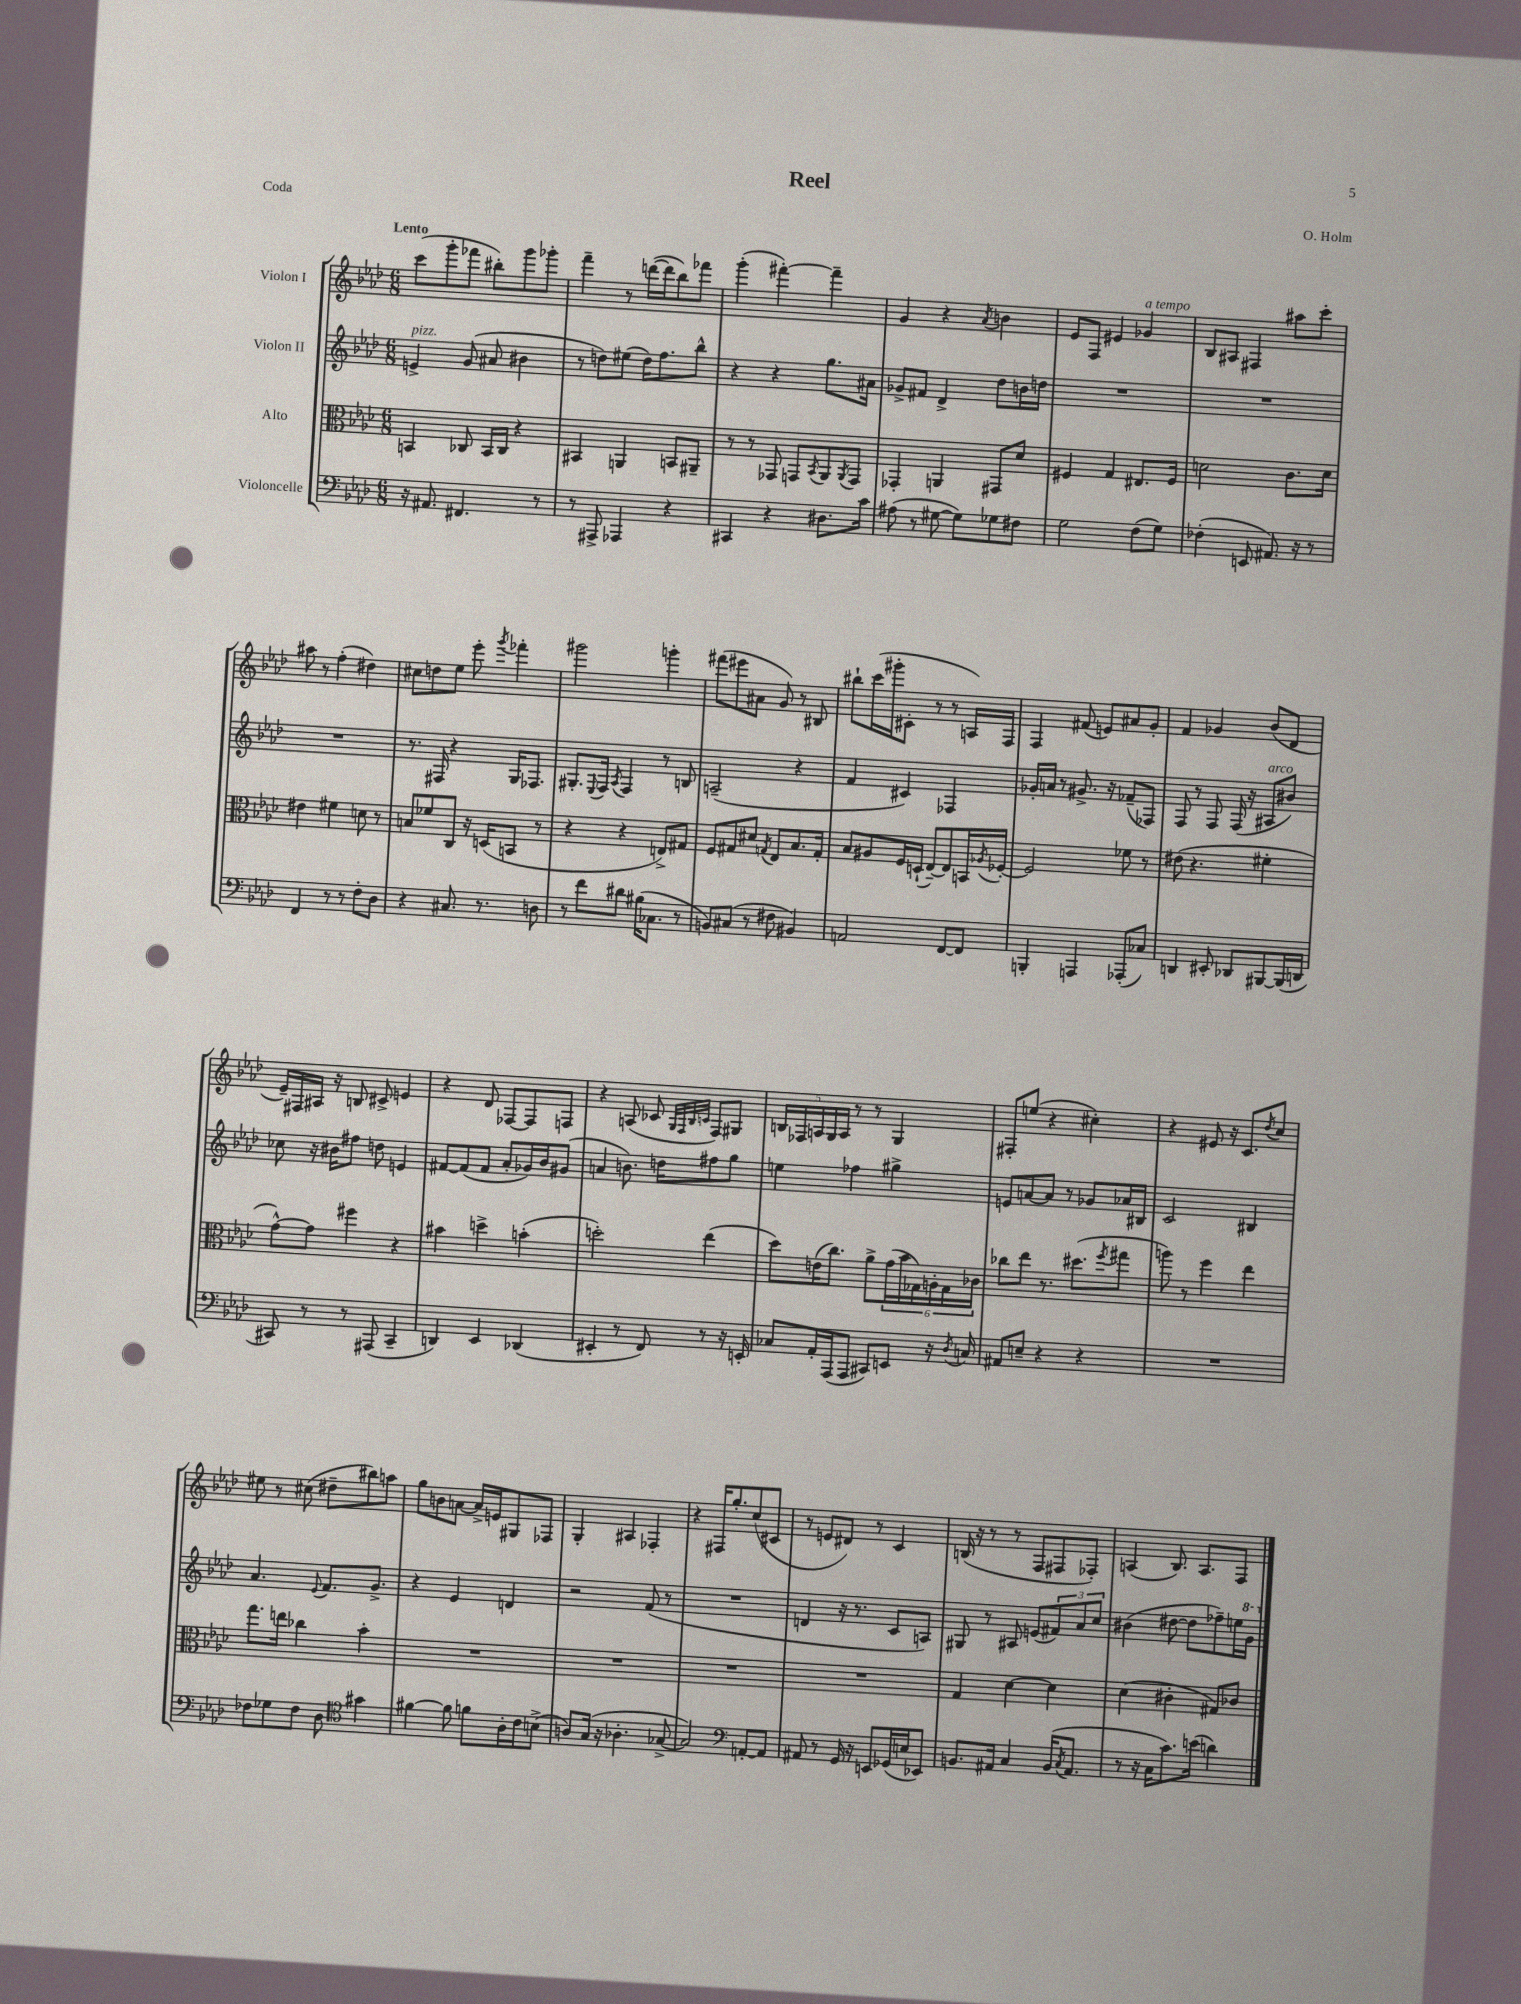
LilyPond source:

\header { title = "Reel" composer = "O. Holm" piece = "Coda" }
<<
\new StaffGroup <<
\new Staff = "s0" \with { instrumentName = "Violon I" } {
    \clef treble \key aes \major \numericTimeSignature \time 6/8 \tempo "Lento"
    c'''8( g'''8-. fes'''8 bis''8-.) g'''8 ges'''8-. |
    f'''4-- r8 d'''16~( d'''16 bes''8) fes'''8 |
    g'''4-.( fis'''4~-.) fis'''4-- |
    g'4 r4 \acciaccatura { aes'8 } b'4 |
    ees'8 f8 eis'4 ges'4^\markup { \italic "a tempo" } |
    bes8 ais8 fis4 ais''8 c'''8-. |
    ais''8 r8 f''4-.( dis''4) |
    cis''8 d''8 ees''8 ees'''8-. \acciaccatura { g'''8 } fes'''4-. |
    gis'''2 g'''4-. |
    fis'''8( eis'''8 ais'8 g'8) r8 bis8 |
    bis''8-! c'''16( gis'''16-. cis'8-. r8 r8 a16) f16 |
    f4 fis'8( e'8) ais'8 g'8-. |
    f'4 ges'4 bes'8( des'8 |
    ees'16--) fis16 ais16 r16 b8 cis'8-> e'4 |
    r4 des'8 fes8~ fes8 f8 |
    r4 a8( ces'8 \grace { g32 f32 bes32 c'32 } f8) gis8 |
    \tuplet 5/4 { b16 fes16 a16 g16 a16 } r8 r8 g4 |
    fis8-. e''8( r4 cis''4-.) |
    r4 eis'8 r16 c'8. \acciaccatura { des''8 } c''8 |
    eis''8 r8 cis''8( dis''8-- bis''8) a''8 |
    g''8 b'8 a'8~ a'16-> e'16 gis8 fes8 |
    g4-. ais4 fes4-. |
    r4 fis16 g''8.-. c''8( cis'8 |
    r8 e'8 dis'8) r8 c'4 |
    b16( r16 r8 r8 f8 fis8 fes8-.) |
    a4( bes8.) a8. f8 \bar "|." |
}
\new Staff = "s1" \with { instrumentName = "Violon II" } {
    \clef treble \key aes \major \numericTimeSignature \time 6/8
    e'4->^\markup { \italic "pizz." } g'8( ais'8 bis'4 |
    r8 d''8) eis''8( d''16) f''8. bes''8-^ |
    r4 r4 g''8. ais'16 |
    ges'8-> fis'8 des'4-> des''8 b'16 d''16 |
    R2. |
    R2. |
    R2. |
    r8. fis16 r4 g16 fes8. |
    gis8.-. \appoggiatura { ees8 } f16 \acciaccatura { aes8 } f4 r8 b8 |
    a2--( r4 |
    f'4 cis'4) fes4 |
    ges'16-. a'16 r8 gis'8.-> r16 fes'8--( fes8) |
    f8 r8 f8 f16( r16 ais8^\markup { \italic "arco" } bis'8) |
    ces''8 r16 bis'16 fis''8 d''8 e'4 |
    fis'8~ fis'8( fis'8 aes'8-. ges'16) bes'16 gis'8( |
    a'4 b'8.) d''16 fis''8 g''8 |
    e''4 fes''4 gis''4-> |
    e'8 a'8~ a'8 r8 ges'8 aes'16 bis16 |
    c'2 bis4 |
    aes'4. \appoggiatura { ees'8 } f'8. g'8.-> |
    r4 ees'4 d'4 |
    r2 f'8( r8 |
    R2. |
    d'4 r16 r8. c'8 a8) |
    gis8 r8 ais8 e'8( \tuplet 3/2 { fis'8) aes'8 c''8 } |
    bis'4( dis''8~ dis''8 fes''8--) e''16 \ottava #1 g''16 \ottava #0 \bar "|." |
}
\new Staff = "s2" \with { instrumentName = "Alto" } {
    \clef alto \key aes \major \numericTimeSignature \time 6/8
    b,4 ces8 b,16 ces16 r4 |
    bis,4 a,4 b,8 ais,8-- |
    r8 r8 ges,8 g,8 \acciaccatura { bes,8 } aes,8 \acciaccatura { aes,8 } g,8 |
    ges,4-. a,4 gis,8 des'8 |
    fis4 g4 eis8. fis16 |
    d'2 c'8. d'16 |
    eis'4 fis'4 d'8 r8 |
    b8 fes'8 c8 r16 d16( b,8 r8 |
    r4 r4 e8->) gis8 |
    f8 gis8 dis'8 \acciaccatura { g8 } ees8 bes8. g16-. |
    bes8 ais8 f16 d16-!( ees8~--) ees8 b,16 \acciaccatura { aes8 } fes16~-. |
    fes2 fes'8 r8 |
    eis'8( r4. fis'4-. |
    g'8~-^) g'8 fis''4 r4 |
    bis'4 d''4-> b'4-.( |
    d''2-.) ees''4( |
    des''8) e'16( c''8.) aes'8-> \tuplet 6/4 { g'16( bes'16 ges16) a16-. ges16 ces'16 } |
    ces''8 ees''8 r8. dis''8.( \acciaccatura { f''8 } gis''8 |
    a''8) r8 f''4 ees''4 |
    g''8. e''16 ces''4 bes'4-. |
    R2. |
    R2. |
    R2. |
    R2. |
    g4 des'4~ des'4 |
    des'4( cis'4-. gis8) ces'8 \bar "|." |
}
\new Staff = "s3" \with { instrumentName = "Violoncelle" } {
    \clef bass \key aes \major \numericTimeSignature \time 6/8
    r16 ais,8. fis,4. r8 |
    r8 ais,,8-> aes,,4 r4 |
    cis,4 r4 dis8. c'16 |
    ais8( r8 gis8~ gis8) ges8 fis8 |
    g2 f8( g8) |
    fes4-.( e,8 ais,8.) r16 r8 |
    f,4 r8 r8 f8-. des8 |
    r4 cis8. r8. d8 |
    r8 f'8 dis'8 bis16( ces8. r8 |
    b,8) cis8( r8 fis8 bis,4) |
    a,2 f,8~ f,8 |
    b,,4-. a,,4 aes,,8-.( ces8) |
    d,4 eis,8-. des,8 bis,,8~ bis,,16( d,16 |
    cis,8) r8 r8 ais,,8( cis,4-- |
    d,4) ees,4 des,4( |
    eis,4-. r8 f,8) r8 r16 e,16-. |
    ces8 aes,16-. aes,,16( aes,,8 cis,8) e,8 r16 \acciaccatura { des8 } c16 |
    ais,8 e8-- r4 r4 |
    R2. |
    fes8 ges8 fes8 des8 \clef tenor gis'4 |
    fis'4~ fis'8 f'8 aes16-. c'16 b8->( |
    a8) g16( r16 aes4.-. ges8~-> |
    ges2) \clef bass a,8~-. a,8 |
    ais,8 r8 g,16 r16 e,8 ges,16( e16 ees,8) |
    b,8. ais,16 c4 b,16( \acciaccatura { c8 } ais,8. |
    r8 r16 c16 c'8.) e'16( d'4) \bar "|." |
}
>>
>>
\layout { \context { \Score \remove "Bar_number_engraver" } }
